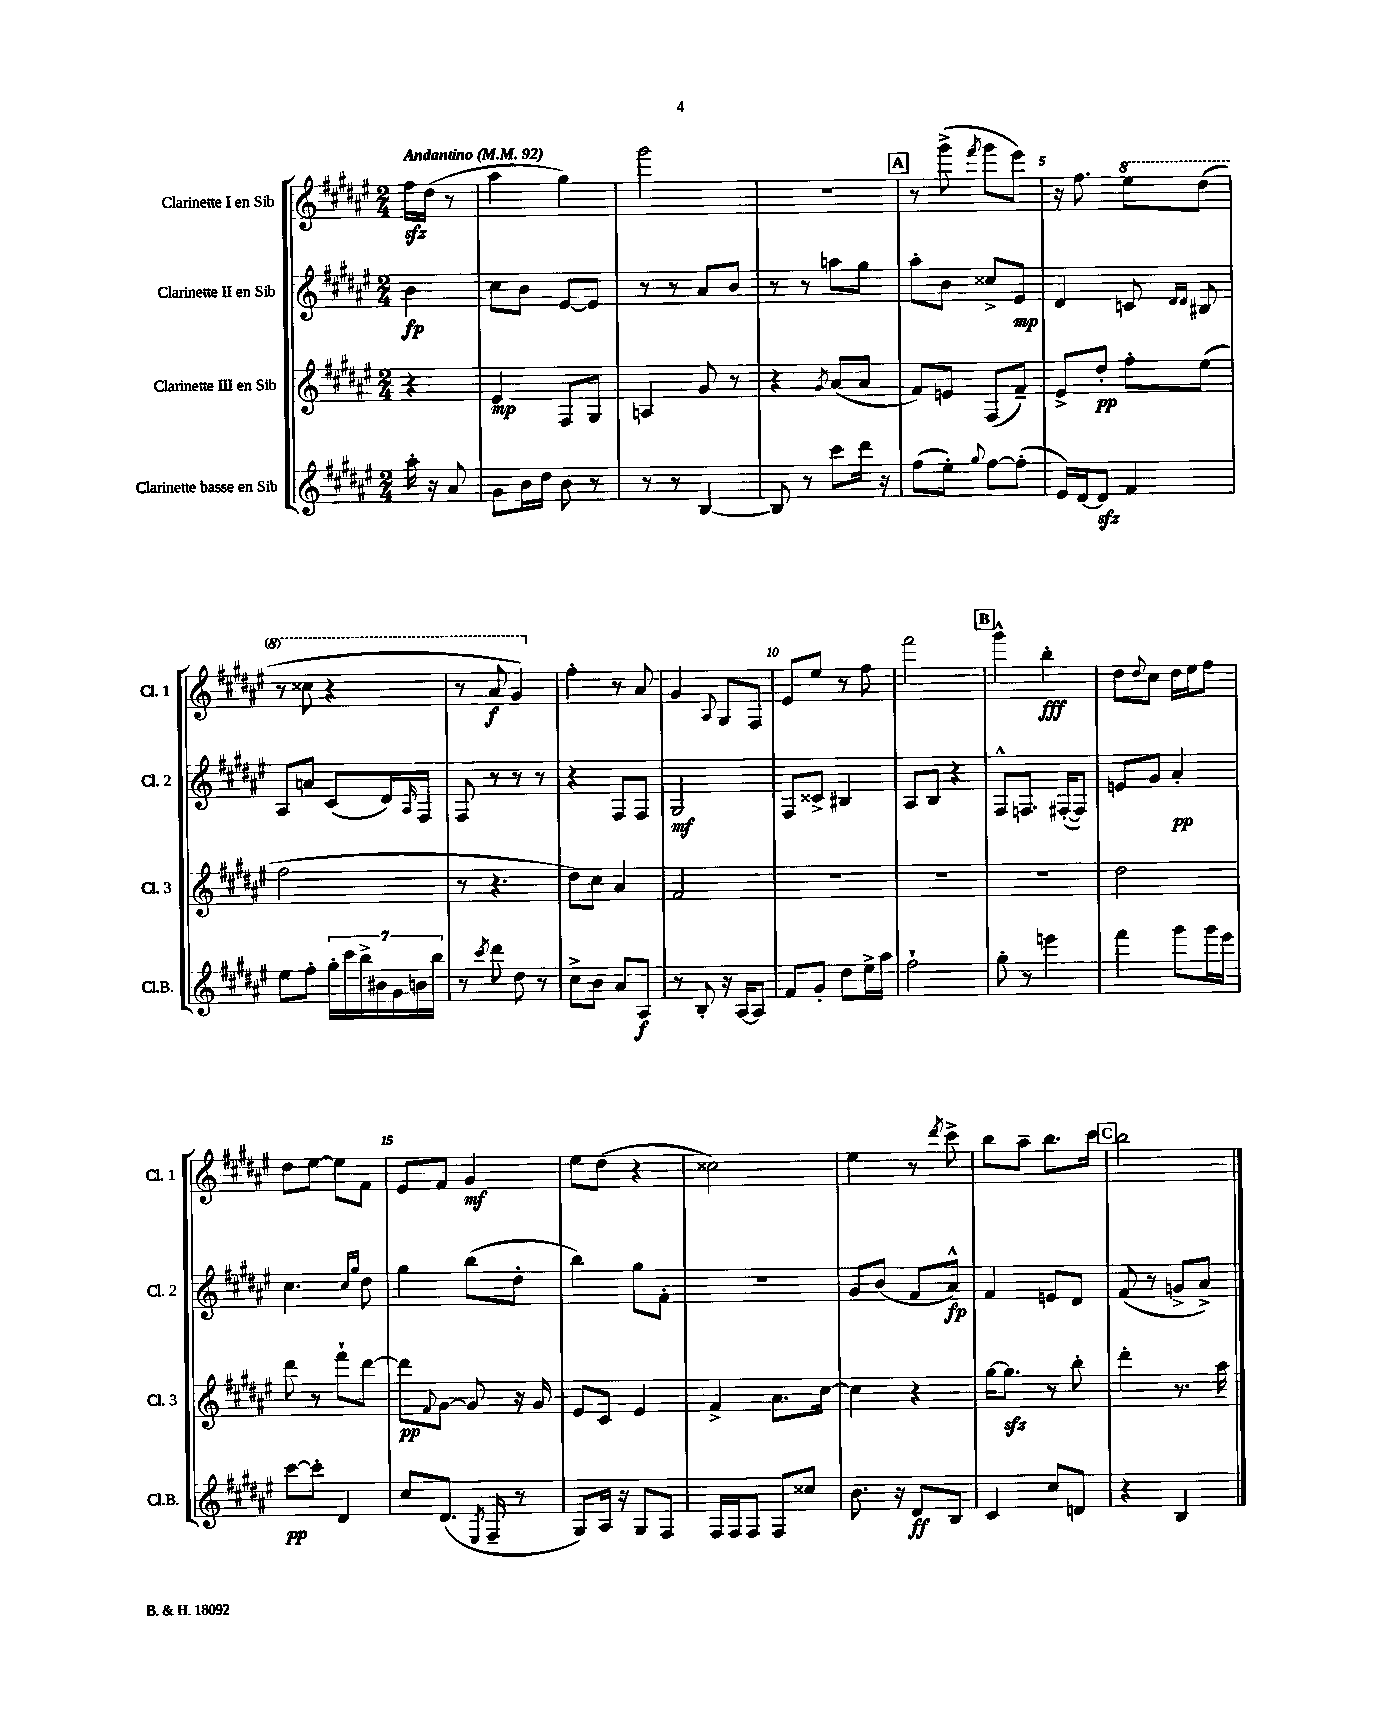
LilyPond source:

<<
\new StaffGroup <<
\new Staff = "s0" \with { instrumentName = "Clarinette I en Sib" shortInstrumentName = "Cl. 1" } {
    \clef treble \key fis \major \numericTimeSignature \time 2/4 \partial 4 \tempo "Andantino" 4 = 92
    fis''16\sfz dis''16( r8 |
    ais''4 gis''4) |
    gis'''2 |
    R2 |
    \mark \markup { \box "A" } r8 gis'''8->( \acciaccatura { fis'''8 } gis'''8 eis'''8) |
    r16 fis''8. \ottava #1 eis'''8 dis'''8( |
    r8 cisis'''8 r4 |
    r8 ais''8\f gis''4) \ottava #0 |
    fis''4-. r8 ais'8 |
    gis'4 \appoggiatura { ais8 } gis8 fis8 |
    eis'8 eis''8 r8 fis''8 |
    fis'''2 |
    \mark \markup { \box "B" } gis'''4-^ b''4-.\fff |
    dis''8 \appoggiatura { dis''8 } cis''8 dis''16 eis''16 fis''8 |
    dis''8 eis''8~ eis''8 fis'8 |
    eis'8 fis'8 gis'4\mf |
    eis''8 dis''8( r4 |
    cisis''2) |
    eis''4 r8 \acciaccatura { dis'''8 } cis'''8-> |
    b''8 ais''8-- b''8. cis'''16 |
    \mark \markup { \box "C" } b''2 \bar "|." |
}
\new Staff = "s1" \with { instrumentName = "Clarinette II en Sib" shortInstrumentName = "Cl. 2" } {
    \clef treble \key fis \major \numericTimeSignature \time 2/4 \partial 4
    b'4\fp |
    cis''8 b'8 eis'8~ eis'8 |
    r8 r8 ais'8 b'8 |
    r8 r8 a''8 gis''8 |
    \mark \markup { \box "A" } ais''8-. b'8 cisis''8-> eis'8\mp |
    dis'4 c'8 \grace { dis'16 dis'16 } bis8 |
    ais8 a'8 cis'8( dis'16) \grace { ais16 } fis16 |
    fis8 r8 r8 r8 |
    r4 fis8 fis8 |
    gis2\mf |
    fis8 cisis'8-> bis4 |
    ais8 b8 r4 |
    \mark \markup { \box "B" } fis8-^ f8. fis16~-.( fis8) |
    e'8 gis'8 ais'4-.\pp |
    cis''4. \grace { cis''16 gis''16 } dis''8 |
    gis''4 b''8( dis''8-. |
    b''4) gis''8 fis'8-. |
    R2 |
    gis'8 b'8( fis'8 ais'8-^\fp) |
    fis'4 e'8 dis'8 |
    \mark \markup { \box "C" } fis'8( r8 g'8-> ais'8->) \bar "|." |
}
\new Staff = "s2" \with { instrumentName = "Clarinette III en Sib" shortInstrumentName = "Cl. 3" } {
    \clef treble \key fis \major \numericTimeSignature \time 2/4 \partial 4
    r4 |
    eis'4\mp fis8 gis8 |
    a4 gis'8 r8 |
    r4 \acciaccatura { gis'8 } ais'8( ais'8 |
    \mark \markup { \box "A" } fis'8) e'8 fis8( fis'8--) |
    eis'8-> dis''8-.\pp fis''8-. eis''8( |
    fis''2 |
    r8 r4. |
    dis''8) cis''8 ais'4 |
    fis'2 |
    R2 |
    R2 |
    \mark \markup { \box "B" } R2 |
    dis''2 |
    dis'''8 r8 fis'''8-! dis'''8~ |
    dis'''8\pp \appoggiatura { fis'8 } gis'8~ gis'8 r16 gis'16 |
    eis'8 cis'8 eis'4 |
    fis'4-> ais'8. cis''16~ |
    cis''4 r4 |
    gis''16~ gis''8.\sfz r8 b''8-. |
    \mark \markup { \box "C" } dis'''4-. r8. ais''16 \bar "|." |
}
\new Staff = "s3" \with { instrumentName = "Clarinette basse en Sib" shortInstrumentName = "Cl.B." } {
    \clef treble \key fis \major \numericTimeSignature \time 2/4 \partial 4
    ais''16-. r16 ais'8 |
    gis'8 b'16 dis''16 b'8 r8 |
    r8 r8 b4~ |
    b8 r8 cis'''8 dis'''16 r16 |
    \mark \markup { \box "A" } fis''8( eis''8-.) \appoggiatura { gis''8 } fis''8~ fis''8-.( |
    eis'16) dis'16~ dis'8\sfz fis'4 |
    eis''8 fis''8-. \tuplet 7/4 { gis''16-. cis'''16 b''16-> bis'16 gis'16 b'16 b''16 } |
    r8 \acciaccatura { cis'''8 } dis'''8 dis''8 r8 |
    cis''8-> b'8 ais'8 ais8\f |
    r8 b8-. r16 ais16~ ais8 |
    fis'8 gis'8-. dis''8 eis''16-> ais''16 |
    fis''2-! |
    \mark \markup { \box "B" } gis''8-. r8 e'''4 |
    fis'''4 gis'''8 gis'''16 eis'''16 |
    cis'''8~\pp cis'''8-. dis'4 |
    cis''8 dis'8.( \acciaccatura { eis8 } fis16-- r8 |
    gis8) ais16 r16 gis8 fis8 |
    fis16 fis16 fis8 fis8 cisis''8 |
    b'8. r16 dis'8\ff b8 |
    cis'4 cis''8 d'8 |
    \mark \markup { \box "C" } r4 b4 \bar "|." |
}
>>
>>
\layout { \context { \Score \override BarNumber.break-visibility = ##(#f #t #t) barNumberVisibility = #(every-nth-bar-number-visible 5) } }
